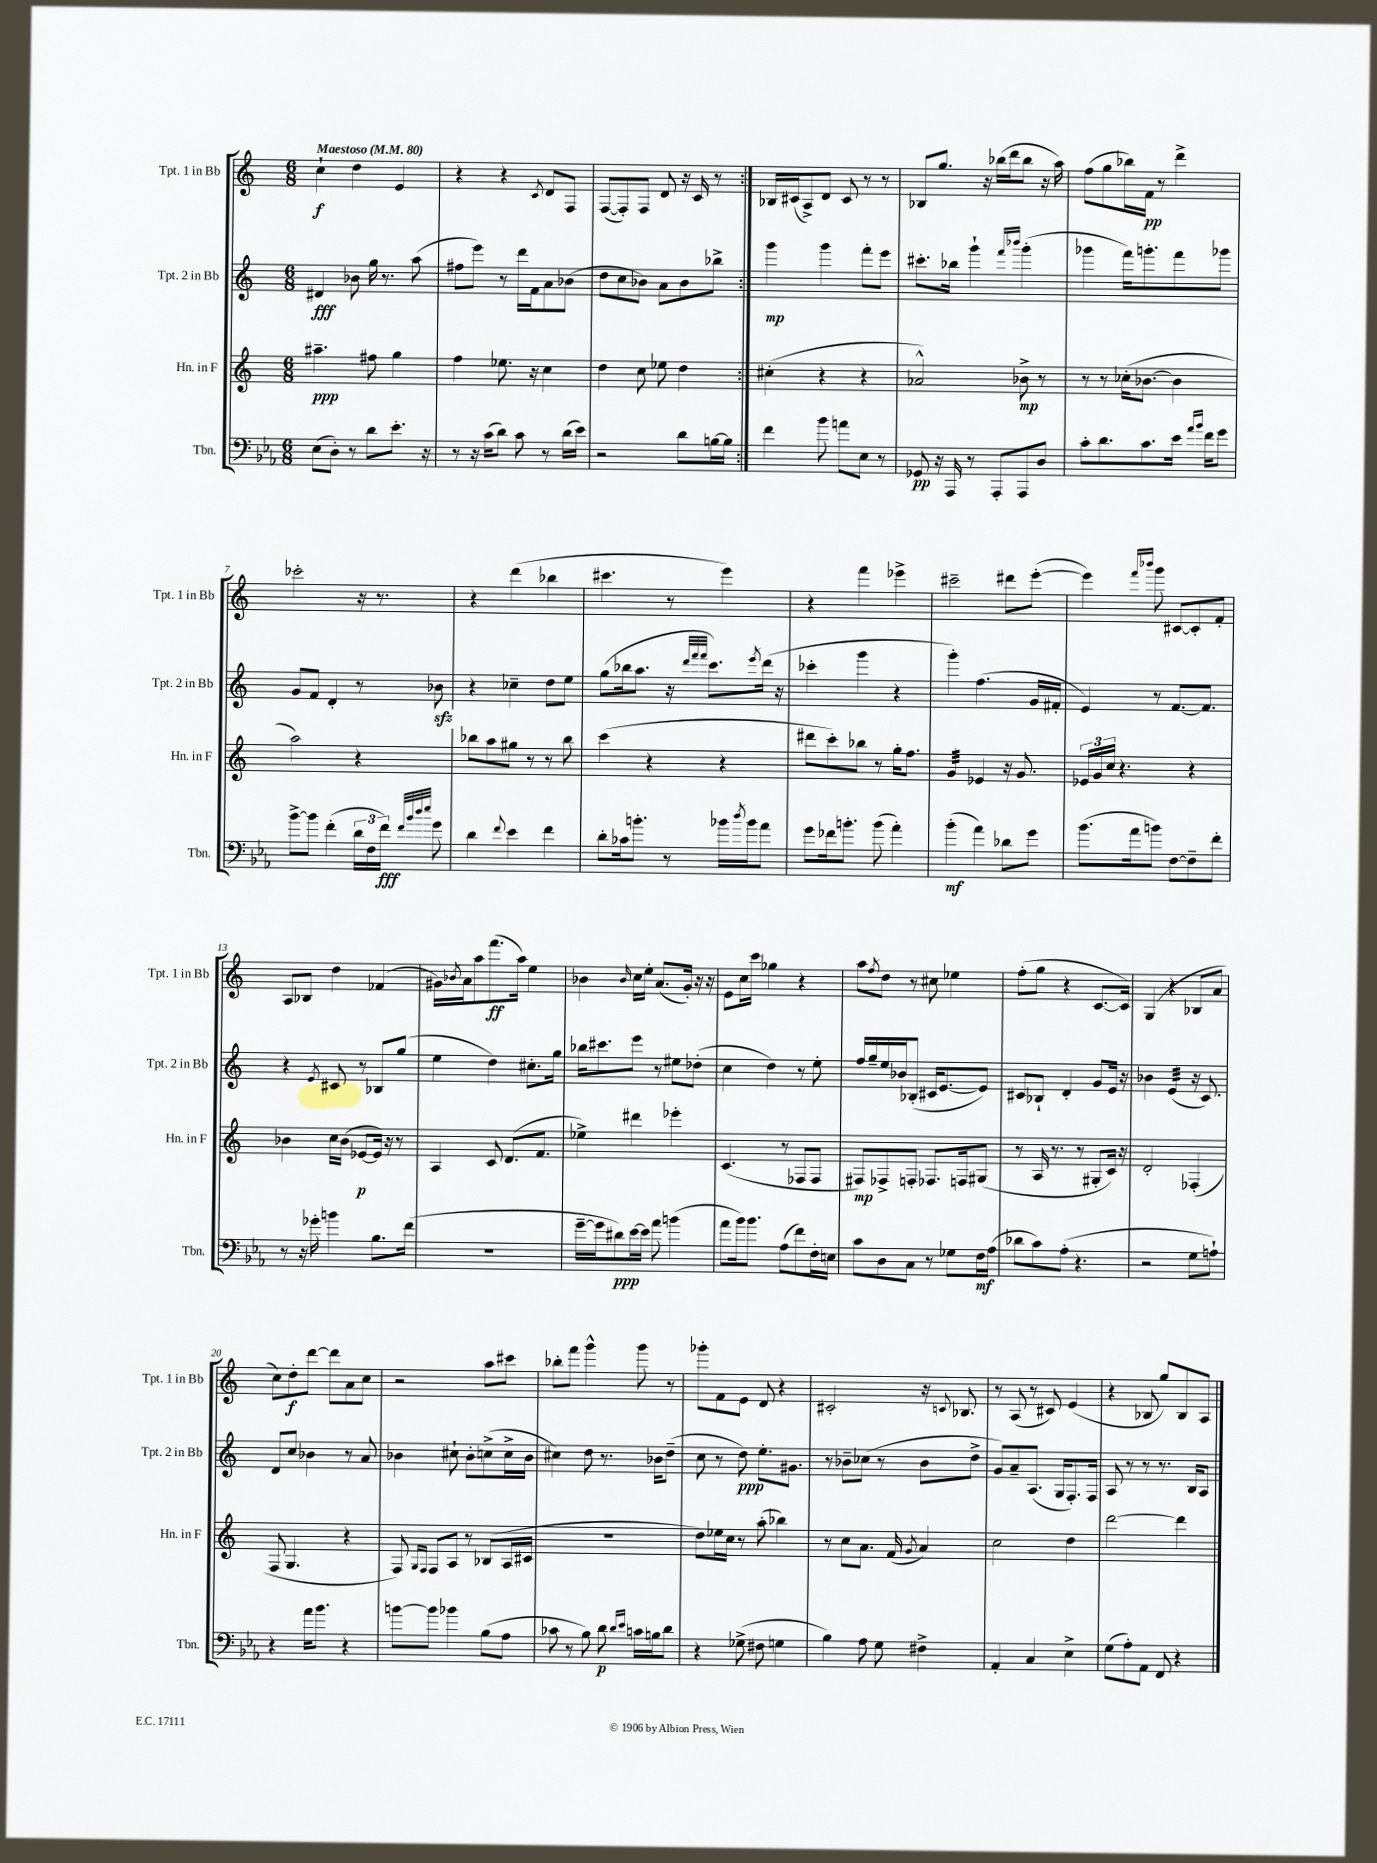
<<
\new StaffGroup <<
\new Staff = "s0" \with { instrumentName = "Tpt. 1 in Bb" shortInstrumentName = "Tpt. 1 in Bb" } {
    \clef treble \key c \major \numericTimeSignature \time 6/8 \tempo "Maestoso" 4 = 80
    \repeat volta 2 { c''4-!\f d''4 e'4 |
    r4 r4 \acciaccatura { c'8 } d'8 f8 |
    f8~( f8-.) f8 d'8 r16 c'16 r8 | }
    bes16 cis'16( a8->) d'8 cis'8 r8 r8 |
    bes8 g''8. r16 bes''16( d'''16 bes''8 r16 a''16) |
    f''8( g''8 bes''16) f'16\pp r8 d'''4-> |
    ces'''2-. r16 r8. |
    r4 d'''4( bes''4 |
    cis'''4. r8 e'''4) |
    r4 f'''4 ees'''4-> |
    cis'''2-- dis'''8 e'''8~-.( |
    e'''4) \grace { f'''16 bes'''16 } g'''8 cis'8~ cis'8-. f'8-. |
    a8 bes8 d''4 fes'4( |
    gis'16) \acciaccatura { bes'8 } a'16 a''8 f'''8.\ff( a''16) e''4 |
    bes'4 \grace { bes'16 } c''16 e''16-. a'8.( g'16-.) r16 r16 |
    e'8 c''16 c'''16 ges''4 r4 |
    a''8 \acciaccatura { f''8 } d''8 r8 cis''8 ees''4 |
    f''8-.( g''8 r4 c'8.~ c'16) |
    g4( r4 bes8 a'8 |
    c''8) d''8-.\f d'''8~ d'''8 a'8 c''8 |
    r2 a''8 cis'''8 |
    bes''8-. f'''8 g'''4-^ g'''8 r8 |
    ges'''8-. f'8 e'8 d'8 r4 |
    cis'2-. r16 \appoggiatura { c'8 } bes8. |
    r8 a8( r8 cis'8) e'4( |
    r4 bes8 g''8) bes8 a8 \bar "|." |
}
\new Staff = "s1" \with { instrumentName = "Tpt. 2 in Bb" shortInstrumentName = "Tpt. 2 in Bb" } {
    \clef treble \key c \major \numericTimeSignature \time 6/8
    \repeat volta 2 { dis'4\fff bes'8 g''16 r8. a''8( |
    fis''8 e'''8) r8 d'''16 f'16 a'8 bes'8( |
    d''8 c''8 bes'8) a'8 bes'8 bes''8-> | }
    g'''4\mp g'''4 f'''8-. e'''8 |
    cis'''8.-. bes''16 g'''4-! \grace { f'''16 bes'''16 } g'''4-.( |
    ges'''4 f'''16) g'''8.-. f'''8 ges'''8 |
    g'8 f'8 d'4-. r8 bes'8\sfz |
    r4 ces''4-- d''8 e''8 |
    g''8( bes''16 a''8. r16 \grace { d'''32 f'''32 f'''32 } c'''8.) \acciaccatura { e'''8 } d'''16( r16 |
    ces'''4-. g'''4 r4 |
    g'''4-.) f''4.( g'16 fis'16-. |
    e'4) r8 f'8.~ f'8. |
    r4 \acciaccatura { e'8 } cis'8 r8 bes8 g''8( |
    e''4 d''4) cis''8.-. g''16 |
    bes''16 cis'''8. e'''8 r8 eis''8 des''8-.( |
    c''4 d''4) r8 e''8-. |
    f''16 g''16-- e''16 bes'16 bes8-.( cis'16 e'8.~ e'8) |
    cis'8 bes8-! d'4-. g'8 e'16 r16 |
    bes'4 e'4:32( r16 c'8.) |
    d'8 c''8 bes'4 r8 a'8 |
    bes'4 cis''8-! bes'8-. c''8->( c''16-> bes'16 |
    cis''4) d''8 r8. bes'16 d''8--( |
    c''8 r8 d''8\ppp) e''8.-. gis'8. |
    r8 bes'8-- ces''8( r8 bes'8 d''8-> |
    g'8) a'8-- a8.( g16 f8.-.) f16 |
    a8 r8 r8 r8. b16 a8 \bar "|." |
}
\new Staff = "s2" \with { instrumentName = "Hn. in F" shortInstrumentName = "Hn. in F" } {
    \clef treble \key c \major \numericTimeSignature \time 6/8
    \repeat volta 2 { ais''4.--\ppp fis''8 g''4 |
    f''4 ees''8. r16 c''4 |
    d''4 c''8 ees''8 d''4 | }
    cis''4-.( r4 r4 |
    aes'2-^) bes'8->\mp r8 |
    r8 r8 ces''16-.( bes'8.~ bes'4 |
    a''2) r4 |
    bes''8 a''8 gis''8 r8 r8 bes''8 |
    c'''4( r4 r4 |
    dis'''8 c'''8-.) bes''8 r8 g''16-. f''8. |
    g'4:32 ees'4 r16 g'8. |
    \tuplet 3/2 { ees'16 g'16 c''16 } r4. r4 |
    bes'4 c''16 bes'16( ees'8~\p ees'16) r16 r8 |
    a4 c'8 d'8.( f'8. |
    ees''4->) dis'''4 ees'''4-. |
    c'4.( r8 fes8 fes8 |
    fis8\mp) fes8-> f8-. fes8. f16 gis8( |
    r8 a16 r8. r8 gis8-. c'16) r16 |
    d'2-. fes4-.( |
    f8 g4. r4 |
    f8) \grace { g16 f16 } f8 a8 r8 bes8( a16 cis'16 |
    R2. |
    d''8) ees''16 c''16 r8 a''8-.( bes''4) |
    r8 c''8 a'8. f'16( \acciaccatura { g'8 } a'4) |
    c''2 d''4 |
    d'''2~ d'''4 \bar "|." |
}
\new Staff = "s3" \with { instrumentName = "Tbn." shortInstrumentName = "Tbn." } {
    \clef bass \key ees \major \numericTimeSignature \time 6/8
    \repeat volta 2 { ees8( d8-.) r8 d'8 ees'8.-. r16 |
    r8 r16 c'16( d'8) c'8 r8 d'16( ees'16) |
    r2 d'8 b16~ b16 | }
    f'4 bes'8 a'8 ees8 r8 |
    ges,8\pp r16 aes,,16 r8 aes,,8-. aes,,8 d8 |
    c'8-. d'8. c'8. ees'16 \grace { aes'16 bes'16 } f'16 g'8 |
    bes'8~-> bes'8 f'4-.( \tuplet 3/2 { d'16 f16 f'16\fff) } \grace { f'32 bes'32 d''32 ees''32 } g'8 |
    d'4 \appoggiatura { f'8 } ees'4 f'4 |
    d'8-. ces'16 b'8.-. r8 bes'16 \acciaccatura { d''8 } bes'16 aes'8 |
    g'8 fes'16 b'8.-. b'8( aes'4-.) |
    bes'4-.\mf( aes'4) des'8 g'8 |
    bes'8.( aes'16 b'8) f8~ f8-- f'8-. |
    r8 r16 ges'16-. b'4 bes8. f'16( |
    R2. |
    g'16~-- g'16 dis'8\ppp) ees'16~ ees'16 aes'8 b'4( |
    aes'8 bes'16) bes'8. aes8( f'8) f16-. e16 |
    c'8 d8 c8 r8 ges8 f16\mf aes16( |
    des'8 c'8) aes8-.( r4. |
    r2 g8 a8-!) |
    r4 aes'16 bes'8. r4 |
    b'8~ b'8 bes'4 bes8( aes8 |
    ces'8 r8 bes8) d'8\p \grace { d'16 ees'16 } c'16 b16 d'8 |
    r4 ges8->( fis8 g4 |
    bes4) aes8 g8 fis4-> |
    aes,4-. c4 ees4-> |
    g8( aes8-.) aes,8 f,8 r4 \bar "|." |
}
>>
>>
